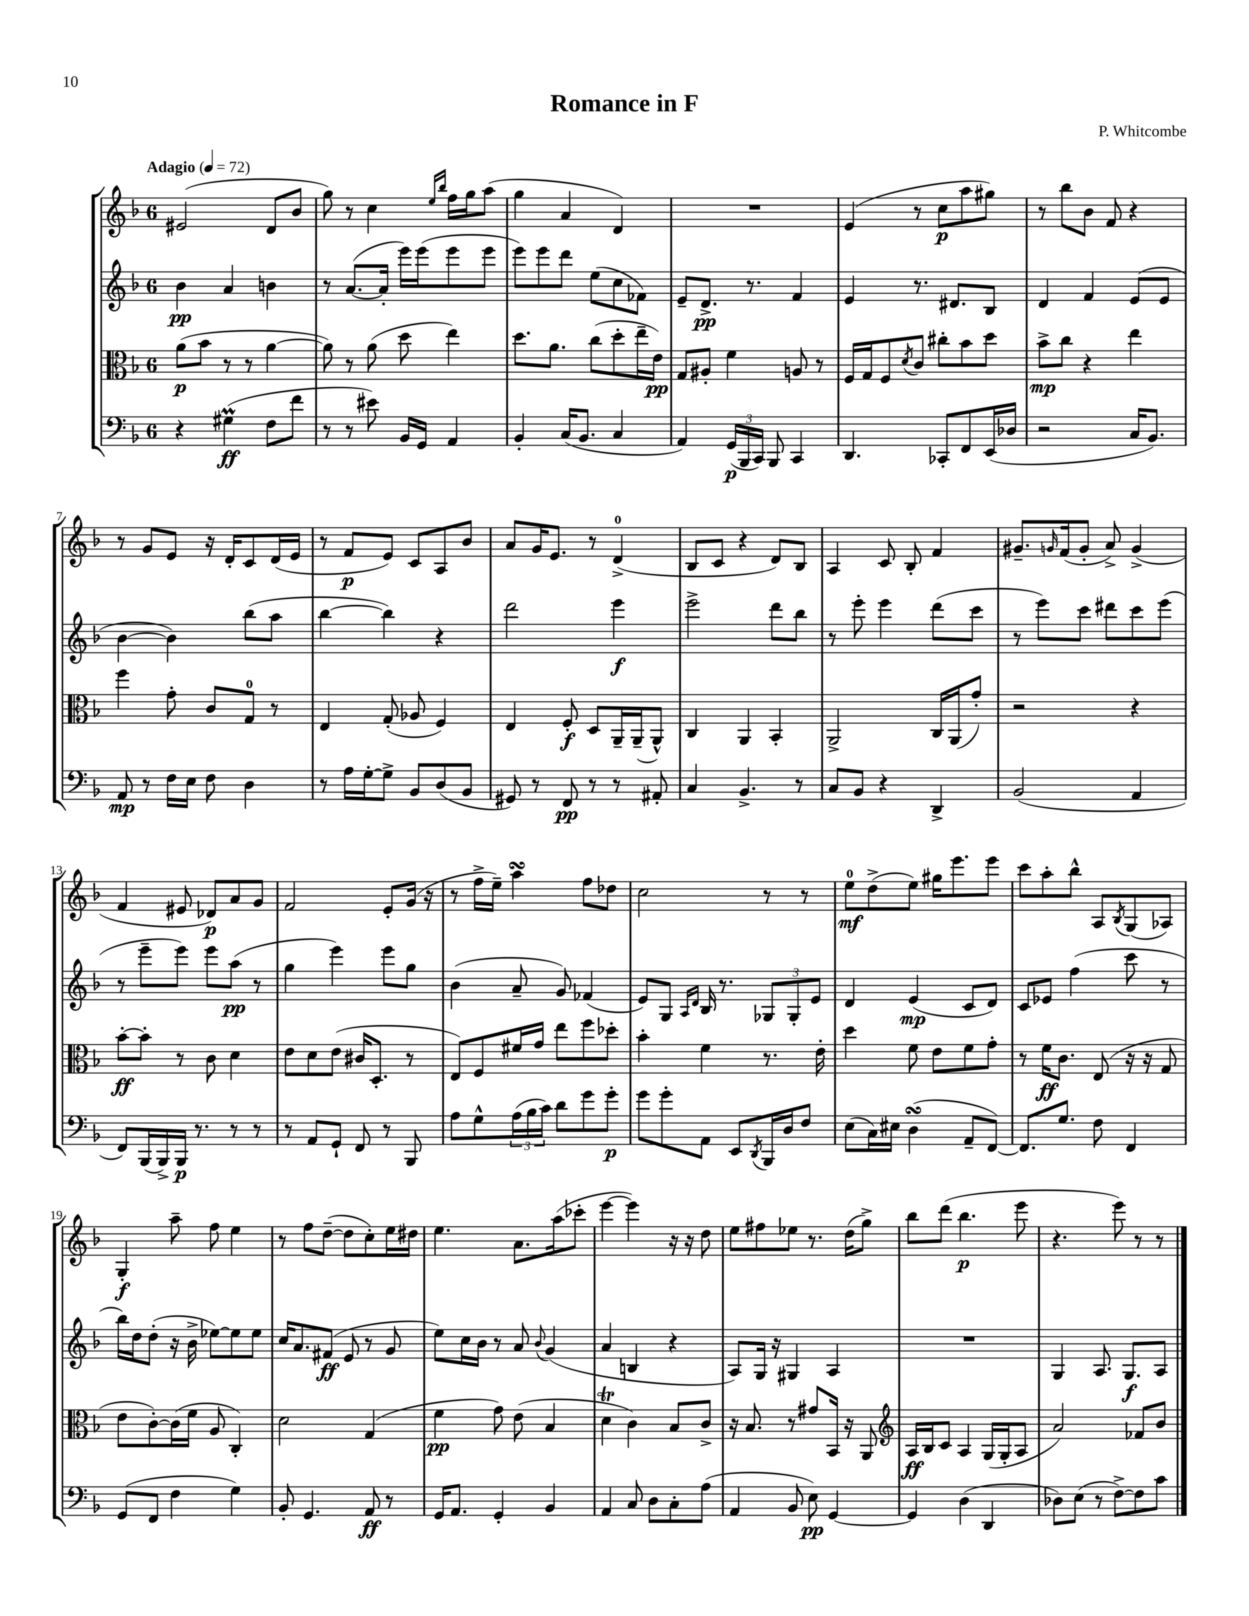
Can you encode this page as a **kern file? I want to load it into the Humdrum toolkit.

**kern	**dynam	**kern	**dynam	**kern	**dynam	**kern	**dynam
*part4	*part4	*part3	*part3	*part2	*part2	*part1	*part1
*staff4	*staff4	*staff3	*staff3	*staff2	*staff2	*staff1	*staff1
*clefF4	*	*clefC3	*	*clefG2	*	*clefG2	*
*k[b-]	*	*k[b-]	*	*k[b-]	*	*k[b-]	*
*M6/8	*	*M6/8	*	*M6/8	*	*M6/8	*
*MM72	*	*MM72	*	*MM72	*	*MM72	*
=1	=1	=1	=1	=1	=1	=1	=1
!	!	!	!	!	!	!LO:TX:a:B:t=Adagio	!
4r	.	(8a\L	p	4b-\	pp	(2e#X/	.
.	.	8b-\J	.	.	.	.	.
(4G#Xm\	ff	8r	.	4a/	.	.	.
.	.	8r	.	.	.	.	.
8F\L	.	[4a\	.	4bn\	.	8d/L	.
8f\J	.	.	.	.	.	8b-/J	.
=2	=2	=2	=2	=2	=2	=2	=2
8r	.	8a\])	.	8r	.	8gg\)	.
8r	.	8r	.	([8.a/L	.	8r	.
8e#X\)	.	(8a\	.	.	.	4cc\	.
.	.	.	.	16a'/Jk]	.	.	.
16BB-/LL	.	8dd\	.	16eee\LL)	.	.	.
16GG/JJ	.	.	.	(16eee\J	.	.	.
.	.	.	.	.	.	16qqee/LL	.
.	.	.	.	.	.	16qqbb-/JJ	.
4AA/	.	4ee\)	.	8eee\	.	16ff\LL	.
.	.	.	.	.	.	16gg\J	.
.	.	.	.	8eee\J	.	(8aa\J	.
=3	=3	=3	=3	=3	=3	=3	=3
4BB-'/	.	8.dd\L	.	8eee\L)	.	4gg\	.
.	.	.	.	8eee\	.	.	.
.	.	8.a\J	.	.	.	.	.
(16C/KL	.	.	.	8ddd\J	.	4a/	.
8.BB-/J	.	.	.	.	.	.	.
.	.	(8cc\L	.	(8ee\L	.	.	.
4C/	.	8dd'\	.	8cc\	.	4d/)	.
.	.	16ee~\L	.	8f-X\J)	.	.	.
.	.	16e\JJ)	pp	.	.	.	.
=4	=4	=4	=4	=4	=4	=4	=4
4AA/)	.	8G/L	.	8e~/L	.	2.r	.
.	.	8A#X'/J	.	8.d^/J	pp	.	.
(24GG/LL	p	4f\	.	.	.	.	.
24BBB-/	.	.	.	.	.	.	.
.	.	.	.	8.r	.	.	.
24CC/JJ)	.	.	.	.	.	.	.
8BBB-/	.	.	.	.	.	.	.
4CC/	.	8An/	.	4f/	.	.	.
.	.	8r	.	.	.	.	.
=5	=5	=5	=5	=5	=5	=5	=5
4.DD/	.	16F/LL	.	4e/	.	(4e/	.
.	.	16G/J	.	.	.	.	.
.	.	8F/	.	.	.	.	.
.	.	8qd/	.	.	.	.	.
.	.	8c/J	.	8.r	.	8r	.
8CC-X'/L	.	8cc#X'\L	.	.	.	8cc\L	p
.	.	.	.	8.d#X/L	.	.	.
8FF/	.	8b-\	.	.	.	8aa\	.
(16EE/L	.	8dd\J	.	8B-/J	.	8gg#X\J)	.
16D-X/JJ	.	.	.	.	.	.	.
=6	=6	=6	=6	=6	=6	=6	=6
2r	.	8b-^\L	mp	4d/	.	8r	.
.	.	8cc\J	.	.	.	8bb-\L	.
.	.	4r	.	4f/	.	8b-\J	.
.	.	.	.	.	.	8f/	.
16C/KL	.	4ee\	.	(8e/L	.	4r	.
8.BB-/J)	.	.	.	.	.	.	.
.	.	.	.	8e/J	.	.	.
!!LO:LB:g=z
=7	=7	=7	=7	=7	=7	=7	=7
8AA/	mp	4ff\	.	[4b-\	.	8r	.
8r	.	.	.	.	.	8g/L	.
16F\LL	.	8g'\	.	4b-\])	.	8e/J	.
16E\JJ	.	.	.	.	.	.	.
8F\	.	8c/L	.	.	.	16r	.
.	.	.	.	.	.	16d'/KL	.
4D\	.	8G/J	.	(8bb-\L	.	8c/	.
.	.	8r	.	8aa\J	.	(16d/L	.
.	.	.	.	.	.	16e/JJ	.
=8	=8	=8	=8	=8	=8	=8	=8
8r	.	4E/	.	[4bb-\	.	8r	.
16A\LL	.	.	.	.	.	8f/L	p
[16G'\J	.	.	.	.	.	.	.
8G^\J]	.	(8G'/	.	4bb-\])	.	8e/J)	.
8BB-/L	.	8A-X/	.	.	.	8c/L	.
(8D/	.	4F/)	.	4r	.	8A/	.
8BB-/J	.	.	.	.	.	8b-/J	.
=9	=9	=9	=9	=9	=9	=9	=9
8GG#X/)	.	4E/	.	2ddd\	.	8a/L	.
8r	.	.	.	.	.	16g/K	.
.	.	.	.	.	.	8.e/J	.
8FF/	pp	8F'/	f	.	.	.	.
8r	.	8D/L	.	.	.	8r	.
8r	.	16AA~/L	.	4eee\	f	(4d^/	.
.	.	(16AA~/J	.	.	.	.	.
8AA#X'/	.	8AA^^/J)	.	.	.	.	.
=10	=10	=10	=10	=10	=10	=10	=10
4C/	.	4C/	.	2eee^\	.	8B-/L	.
.	.	.	.	.	.	8c/J	.
4.BB-^/	.	4AA/	.	.	.	4r	.
.	.	4BB-'/	.	8ddd\L	.	8d/L)	.
8r	.	.	.	8bb-\J	.	8B-/J	.
=11	=11	=11	=11	=11	=11	=11	=11
8C/L	.	2AA^/	.	8r	.	4A/	.
8BB-/J	.	.	.	8eee'\	.	.	.
4r	.	.	.	4eee\	.	8c/	.
.	.	.	.	.	.	8B-'/	.
4DD^/	.	16C/LL	.	(8ddd\L	.	4f/	.
.	.	(16AA/J	.	.	.	.	.
.	.	8g'/J)	.	8ccc\J	.	.	.
=12	=12	=12	=12	=12	=12	=12	=12
(2BB-/	.	2r	.	8r	.	8.g#X~/L	.
.	.	.	.	8eee\L)	.	.	.
.	.	.	.	.	.	16qqgn/	.
.	.	.	.	.	.	(16f/k	.
.	.	.	.	8ccc\J	.	8g'/J	.
.	.	.	.	8ddd#X\L	.	8a^/)	.
4AA/	.	4r	.	8ccc\	.	(4g^/	.
.	.	.	.	(8eee\J	.	.	.
!!LO:LB:g=z
=13	=13	=13	=13	=13	=13	=13	=13
8FF/L)	.	[8b-'\L	ff	8r	.	4f/	.
(16BBB-/L	.	8b-'\J]	.	8eee~\L	.	.	.
16BBB-^/)	.	.	.	.	.	.	.
16BBB-/JJ	p	8r	.	8eee\J)	.	8e#X/	.
8.r	.	.	.	.	.	.	.
.	.	8c\	.	8eee\L	.	8d-X/L)	p
8r	.	4d\	.	(8aa\J	pp	8a/	.
8r	.	.	.	8r	.	8g/J	.
=14	=14	=14	=14	=14	=14	=14	=14
8r	.	8e\L	.	4gg\	.	2f/	.
8AA/L	.	8d\	.	.	.	.	.
8GG`/J	.	(8e\J	.	4eee\)	.	.	.
8FF/	.	16c#X/KL	.	.	.	.	.
.	.	8.D'/J	.	.	.	.	.
8r	.	.	.	8eee\L	.	8e'/L	.
8BBB-/	.	8r	.	8gg\J	.	(16g/Jk	.
.	.	.	.	.	.	16r	.
=15	=15	=15	=15	=15	=15	=15	=15
8A\L	.	8E/L)	.	(4b-\	.	8r	.
8G^^\	.	8F/	.	.	.	16ff^\LL	.
.	.	.	.	.	.	16ee~\JJ)	.
(24A\L	.	16f#X/L	.	8a~/	.	4aasSsS\	.
24B-\	.	.	.	.	.	.	.
.	.	16g/JJ	.	.	.	.	.
24c\JJ)	.	.	.	.	.	.	.
8d\L	.	8ee\L	.	8g/)	.	.	.
8g\	.	8ff\	.	(4f-X/	.	8ff\L	.
8g'\J	p	8dd-X'\J	.	.	.	8dd-X\J	.
=16	=16	=16	=16	=16	=16	=16	=16
8g\L	.	4b-'\	.	8e/L)	.	2cc\	.
8g'\	.	.	.	8G/J	.	.	.
.	.	.	.	16qqA/LL	.	.	.
.	.	.	.	16qqd/JJ	.	.	.
8AA\J	.	4f\	.	16B-/	.	.	.
.	.	.	.	8.r	.	.	.
8EE/L	.	.	.	.	.	.	.
8qDD/	.	.	.	.	.	.	.
16BBB-/L	.	8.r	.	12G-X/L	.	8r	.
16D/J	.	.	.	.	.	.	.
.	.	.	.	12G-'/	.	.	.
8F/J	.	.	.	.	.	8r	.
.	.	.	.	12e/J	.	.	.
.	.	16e'\	.	.	.	.	.
=17	=17	=17	=17	=17	=17	=17	=17
(8E\L	.	4dd\	.	4d/	.	8ee\L	mf
16C\L)	.	.	.	.	.	(8dd^\	.
16E#X\JJ	.	.	.	.	.	.	.
(4DsSSS\	.	8f\	.	(4e/	mp	8ee\J)	.
.	.	8e\L	.	.	.	16gg#X\KL	.
.	.	.	.	.	.	8.eee\	.
8AA~/L	.	8f\	.	8c/L	.	.	.
[8FF/J)	.	8g'\J	.	8d/J)	.	8eee\J	.
=18	=18	=18	=18	=18	=18	=18	=18
8.FF/L]	.	8r	.	8c/L	.	8ccc\L	.
.	.	16f\KL	ff	8e-X/J	.	8aa'\	.
8.G/J	.	8.c\J	.	.	.	.	.
.	.	.	.	(4ff\	.	8bb-^^\J	.
8F\	.	(8E/	.	.	.	8A/L	.
.	.	.	.	.	.	8qB-/	.
4FF/	.	16r	.	8ccc\	.	(8G/	.
.	.	16r	.	.	.	.	.
.	.	8G/	.	8r	.	8A-X/J)	.
!!LO:LB:g=z
=19	=19	=19	=19	=19	=19	=19	=19
(8GG/L	.	8e\L	.	16bb-\LL)	.	4G'/	f
.	.	.	.	16dd\J	.	.	.
8FF/J	.	[8c'\)	.	(8dd'\J	.	.	.
4F\	.	(16c\L]	.	16r	.	8aa~\	.
.	.	16f\JJ	.	16b-^\	.	.	.
.	.	8A/	.	[8ee-X\L)	.	8ff\	.
4G\)	.	4C'/)	.	8ee-\]	.	4ee\	.
.	.	.	.	8ee-\J	.	.	.
=20	=20	=20	=20	=20	=20	=20	=20
8BB-'/	.	2d\	.	16cc/KL	.	8r	.
.	.	.	.	8.a/	.	.	.
4.GG/	.	.	.	.	.	8ff\L	.
.	.	.	.	(8f#X/J	ff	([8dd~\J	.
.	.	.	.	8e/	.	8dd\L]	.
8AA/	ff	(4G/	.	8r	.	8cc'\)	.
8r	.	.	.	8g/	.	16ee\L	.
.	.	.	.	.	.	16dd#X\JJ	.
=21	=21	=21	=21	=21	=21	=21	=21
16GG/KL	.	4f\	pp	8ee\L)	.	4.ee\	.
8.AA/J	.	.	.	.	.	.	.
.	.	.	.	16cc\L	.	.	.
.	.	.	.	16b-\JJ	.	.	.
4GG'/	.	8g\)	.	8r	.	.	.
.	.	(8e\	.	8a/	.	8.a\L	.
.	.	.	.	8qqb-/	.	.	.
4BB-/	.	4B-/	.	(4g/	.	.	.
.	.	.	.	.	.	(16aa\k	.
.	.	.	.	.	.	8ccc-X'\J	.
=22	=22	=22	=22	=22	=22	=22	=22
4AA/	.	4dT\	.	4a/	.	[4eee\	.
8C/	.	4c\)	.	4Bn/	.	4eee\])	.
8D\L	.	.	.	.	.	.	.
8C'\	.	8B-/L	.	4r	.	16r	.
.	.	.	.	.	.	16r	.
(8A\J	.	8c^/J	.	.	.	8dd\	.
=23	=23	=23	=23	=23	=23	=23	=23
4AA/	.	16r	.	8A/L)	.	8ee\L	.
.	.	8.B-/	.	.	.	.	.
.	.	.	.	16G/Jk	.	8ff#X\	.
.	.	.	.	16r	.	.	.
8BB-/	.	8r	.	4G#X/	.	8ee-X\J	.
8E\)	pp	8g#X/L	.	.	.	8.r	.
[4GG/	.	16BB-/Jk	.	4A/	.	.	.
.	.	16r	.	.	.	(16dd\KL	.
.	.	8AA/	.	.	.	8gg^\J)	.
=24	=24	=24	=24	=24	=24	=24	=24
*	*	*clefG2	*	*	*	*	*
4GG/]	.	16A/LL	ff	2.r	.	8bb-\L	.
.	.	16B-/J	.	.	.	.	.
.	.	8c/J	.	.	.	(8ddd\J	.
(4D\	.	4A/	.	.	.	4.bb-\	p
4DD/	.	(16G/LL	.	.	.	.	.
.	.	16G'/J	.	.	.	.	.
.	.	8A/J	.	.	.	8eee\	.
=25	=25	=25	=25	=25	=25	=25	=25
8D-X\L)	.	2a/)	.	4G/	.	4.r	.
(8E\J	.	.	.	.	.	.	.
8r	.	.	.	8.A/	.	.	.
[8F^\L)	.	.	.	.	.	8eee\)	.
.	.	.	.	8.G/L	f	.	.
8F\]	.	8f-X/L	.	.	.	8r	.
8c\J	.	8b-/J	.	8A/J	.	8r	.
==	==	==	==	==	==	==	==
*-	*-	*-	*-	*-	*-	*-	*-
